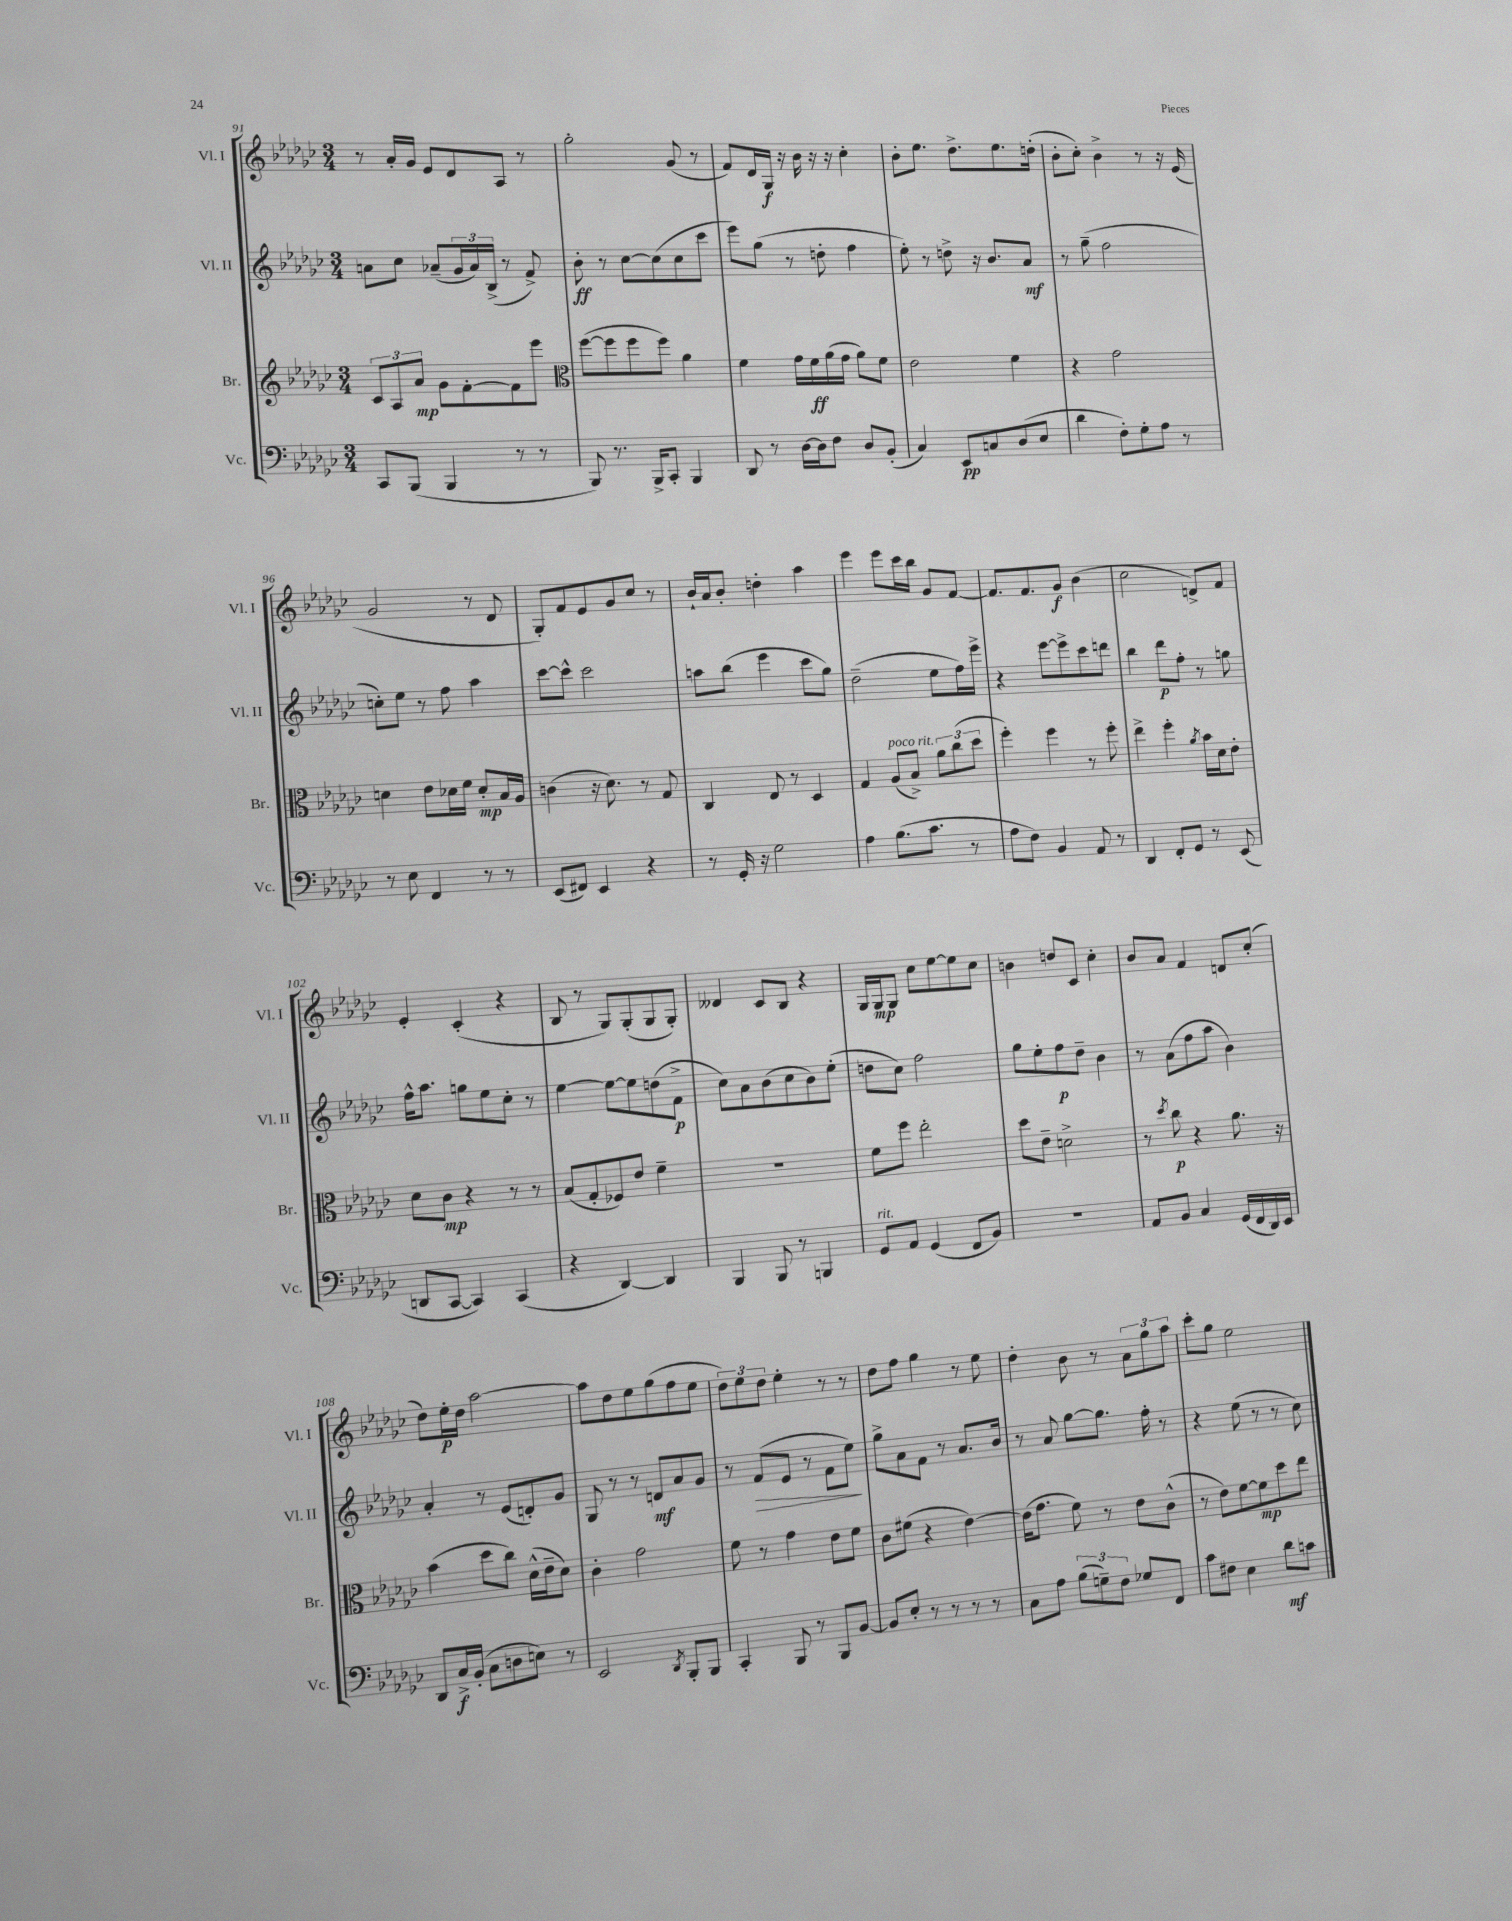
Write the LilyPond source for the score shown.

<<
\new StaffGroup <<
\new Staff = "s0" \with { instrumentName = "Vl. I" shortInstrumentName = "Vl. I" } {
    \clef treble \key ges \major \numericTimeSignature \time 3/4
    r8 aes'16-. ges'16 ees'8 des'8 aes8 r8 |
    ges''2-. ges'8( r8 |
    f'8) des'16 ges16\f r16 bes'16 r16 r16 ces''4-. |
    bes'8-. ees''8. des''8.-> ees''8. d''16-.( |
    bes'8-. ces''8-.) bes'4-> r8 r16 ees'16( |
    ges'2 r8 des'8 |
    ges8-.) f'8 ees'8 ges'8 ces''8 r8 |
    bes'16-! aes'16 bes'8-. d''4-. aes''4 |
    ees'''4 ees'''8 ces'''16 bes''16 ges'8 f'8~ |
    f'8. f'8. ges'8\f bes'4( |
    ces''2 d'8->) f'8 |
    ees'4-. ces'4-.( r4 |
    bes8 r8 ges8) ges8-.( ges8 ges8-.) |
    deses'4 ces'8 bes8 r4 |
    ges16 ges16\mp ges8 ces''8 ees''8~ ees''8 ces''8 |
    b'4 d''8 ces'8 ces''4-. |
    bes'8 aes'8 f'4 d'8 ces''8-.( |
    des''8) ees''16-.\p des''16 aes''2~ |
    aes''8 des''8 ees''8 ges''8( f''8 ees''8 |
    \tuplet 3/2 { des''8) ees''8 des''8 } ees''4-. r8 r8 |
    des''8 f''8 ges''4 r8 ees''8 |
    des''4-. bes'8 r8 \tuplet 3/2 { aes'8 ges''8 aes''8 } |
    ces'''8-. ges''8 ees''2 \bar "|." |
}
\new Staff = "s1" \with { instrumentName = "Vl. II" shortInstrumentName = "Vl. II" } {
    \clef treble \key ges \major \numericTimeSignature \time 3/4
    a'8 ces''8 aes'8--( \tuplet 3/2 { ges'16 aes'16) bes16->( } r8 f'8->) |
    bes'8-.\ff r8 ces''8~ ces''8( ces''8 ces'''8 |
    ees'''8) ges''8( r8 d''8-. f''4 |
    ees''8-.) r8 d''8-> r16 bes'8. aes'8\mf |
    r8 ges''8--( f''2 |
    c''8-.) ees''8 r8 f''8 aes''4 |
    ces'''8~ ces'''8-^ ces'''2 |
    a''8 bes''8( ees'''4 ces'''8 ges''8) |
    des''2--( ees''8 f''16) ees'''16-> |
    r4 ees'''8~ ees'''8-> ces'''8 d'''8 |
    bes''4 des'''8\p f''8-. r8 g''8 |
    f''16-^ aes''8. g''8 ees''8 ces''8-. r8 |
    ees''4~ ees''8~ ees''8 d''8( f'8->\p |
    ces''8) aes'8 bes'8( ces''8 bes'8) ees''8-.( |
    d''8 ces''8) f''2 |
    ges''8 ees''8-. f''8\p des''8-- bes'4 |
    r8 aes'8( f''8 aes''8 bes'4) |
    aes'4-. r8 ees'8( d'8-.) ges'8 |
    ges8 r8 r8 d'8\mf aes'8 ges'8 |
    r8 f'8\>( ees'8 r8 f'8 ees''8\!) |
    ges''8-> aes'8 f'8 r8 aes'8. bes'16 |
    r8 aes'8 ges''8~ ges''8. f''16-. r8 |
    r4 ees''8( r8 r8 ces''8) \bar "|." |
}
\new Staff = "s2" \with { instrumentName = "Br." shortInstrumentName = "Br." } {
    \clef treble \key ges \major \numericTimeSignature \time 3/4
    \tuplet 3/2 { ces'8 aes8 aes'8\mp } ges'8 f'8~-. f'8 ees'''8 |
    \clef alto f''8~( f''8 f''8 f''8) aes'4 |
    f'4 ges'16 f'16\ff aes'16( ges'16 aes'8) f'8 |
    ees'2 f'4 |
    r4 ges'2 |
    d'4 ees'8 des'16 f'16 des'8-.\mp bes16 aes16 |
    c'4( r16 des'8.) r8 ges8 |
    ces4 ees8 r8 des4 |
    ges4 aes8^\markup { \italic "poco rit." }( bes8->) \tuplet 3/2 { aes'8 ces''8( des''8 } |
    f''4-.) f''4 r8 f''8-. |
    ees''4-> f''4-. \acciaccatura { aes'8 } bes'16 des'16 ees'8-. |
    des'8 ces'8\mp r4 r8 r8 |
    bes8( ges8-. fes8) ees'8 f'4-- |
    R2. |
    f'8 f''8 ees''2-. |
    des''8 ees'8-- d'2-> |
    r8 \acciaccatura { des''8 } ces''8\p r4 aes'8. r16 |
    bes'4( des''8 ces''8) des'16-^( ees'16-- des'8) |
    ces'4-. ges'2 |
    f'8 r8 ges'4 ees'8 f'8 |
    ces'8 fis'8( r4 ees'4~) |
    ees'16( ges'8. f'8) r8 ees'8 ces'8-^( |
    r8 ees'8) f'8~ f'8\mp des''8 ees''8 \bar "|." |
}
\new Staff = "s3" \with { instrumentName = "Vc." shortInstrumentName = "Vc." } {
    \clef bass \key ges \major \numericTimeSignature \time 3/4
    ces,8 bes,,8( bes,,4 r8 r8 |
    bes,,8) r8. bes,,16-> ces,8-. bes,,4 |
    des,8 r8 des16~ des16 f8 des8 bes,8-.( |
    ces4) ees,8\pp c8 des8( ees8 |
    des'4 f8-.) ges8-. aes8 r8 |
    r8 ees8 f,4 r8 r8 |
    ees,8( fis,8) ees,4 r4 |
    r8 ges,16-. r16 ges2 |
    aes4 bes8.( ces'8. r8 |
    aes8 f8) bes,4 aes,8 r8 |
    des,4 f,8-. ges,8 r8 ees,8( |
    d,8 ces,8~ ces,4) ces,4( |
    r4 des,4~) des,4 |
    bes,,4 bes,,8 r8 b,,4 |
    ges,8^\markup { \italic "rit." } aes,8 ges,4( f,8 bes,8) |
    R2. |
    aes,8 bes,8 ces4 ges,16( f,16 des,16) ees,16 |
    des,8 ces16->\f bes,16-.( ces8 d8 e8) r8 |
    ees,2 \acciaccatura { des,8 } bes,,8-. bes,,8 |
    ces,4-. bes,,8 r8 bes,,8 bes,8~ |
    bes,8 ees8-. r8 r8 r8 r8 |
    ces8 aes8 \tuplet 3/2 { bes8( g8--) f8 } ges8 f,8 |
    ces'8 fis8 ees4 des'8\mf c'8 \bar "|." |
}
>>
>>
\layout { \context { \Score currentBarNumber = #91 } }
